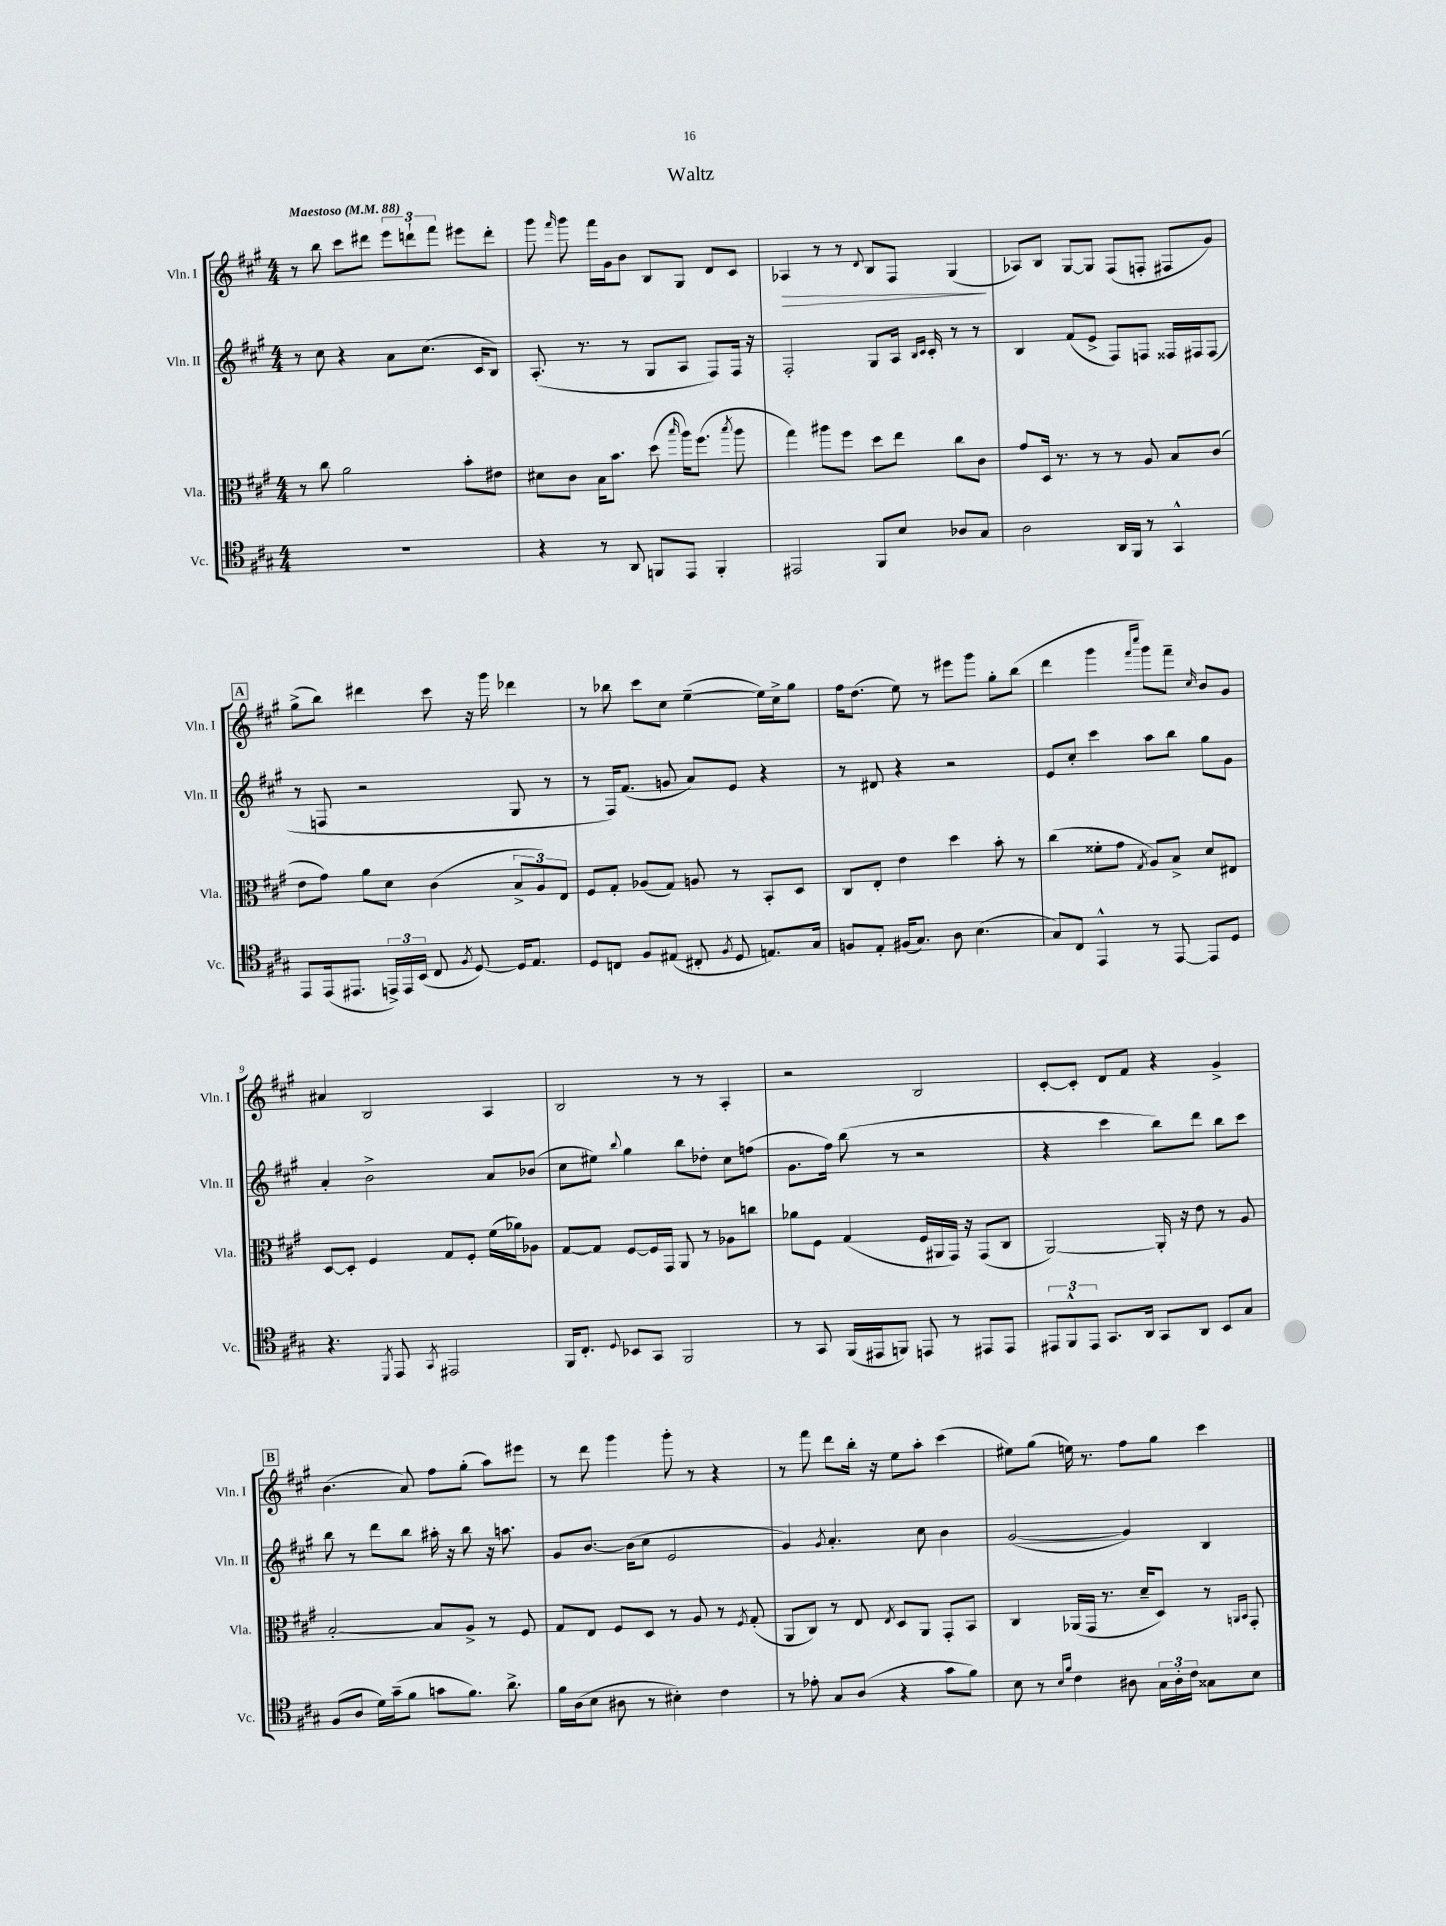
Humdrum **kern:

**kern	**kern	**kern	**kern	**dynam
*part4	*part3	*part2	*part1	*part1
*staff4	*staff3	*staff2	*staff1	*staff1
*I"Vc.	*I"Vla.	*I"Vln. II	*I"Vln. I	*
*I'Vc.	*I'Vla.	*I'Vln. II	*I'Vln. I	*
*clefC4	*clefC3	*clefG2	*clefG2	*
*k[f#c#g#]	*k[f#c#g#]	*k[f#c#g#]	*k[f#c#g#]	*
*M4/4	*M4/4	*M4/4	*M4/4	*
*MM88	*MM88	*MM88	*MM88	*
=1	=1	=1	=1	=1
!	!	!	!LO:TX:a:B:t=Maestoso	!
1r	8r	8r	8r	.
.	8cc#\	8cc#\	8bb\	.
.	2a\	4r	8ccc#\L	.
.	.	.	8ddd#X\J	.
.	.	8a\L	12eee\L	.
.	.	.	12dddn`\	.
.	.	(8.cc#\J	.	.
.	.	.	12fff#\J	.
.	8b'\L	.	8eee#X\L	.
.	.	16c#/KL	.	.
.	8e#X\J	8B/J)	8ddd'\J	.
=2	=2	=2	=2	=2
4r	8d#X\L	(8.A'/	8ggg#\	.
.	.	.	16qqfff#/	.
.	8c#\J	.	8ggg#\	.
.	.	8.r	.	.
8r	16B\KL	.	16fff#\LL	.
.	8.b\J	.	16g#\J	.
8AA/	.	8r	8b\J	.
8FFn/L	(8dd\	8G#/L	8B/L	.
.	16qqbb/	.	.	.
8EE/J	16aa\KL)	8A/J	8G#/J	.
.	(8.ff#\J	.	.	.
4FF'/	.	8F#/L)	8d/L	.
.	8qbb/	.	.	.
.	8aa\	16F#/Jk	8c#/J	.
.	.	16r	.	.
=3	=3	=3	=3	=3
!	!	!	!	!LO:HP:b
2EE#X/	4gg#\)	2F#'/	4A-X/	>
.	8aa#X\L	.	8r	.
.	8ff#\J	.	8r	.
.	.	.	8qqd/	.
8FF#/L	8dd\L	8G#/L	8B/L	.
8B/J	8ee\J	16A/Jk	8F#/J	.
.	.	16qqB/LL	.	.
.	.	16qqc#/JJ	.	.
.	.	16c#'/	.	.
8A-X/L	8cc#\L	8r	(4G#/	.
8G#/J	8c#\J	8r	.	.
.	.	.	.	]
=4	=4	=4	=4	=4
2A\	8g#/L	4B/	8A-X/L)	.
.	16D/Jk	.	8B/J	.
.	8.r	.	.	.
.	.	(8f#/L	[8G#/L	.
.	8r	8e^/J	8G#/J]	.
16AA/LL	8r	8F#/L)	(8F#/L	.
16FF#/JJ	.	.	.	.
8r	8A/	8Fn/J	8Fn'/J	.
4GG#^^/	8B/L	16F##X/LL	8F#X/L	.
.	.	16F#X/J	.	.
.	(8c#/J	(8F#/J	8g#/J)	.
!!LO:LB:g=z
!!LO:REH:place=s1:t=A
=5	=5	=5	=5	=5
8EE/L	8e\L	8r	(8gg#^\L	.
(16EE/k	8g#\J)	8Fn/	8bb\J)	.
8.EE#X/J	.	.	.	.
.	8a\L	2r	4ddd#X\	.
24EEn^/LL)	8d\J	.	.	.
24EE/	.	.	.	.
(24BB/JJ	.	.	.	.
8C#/	(4c#\	.	8ccc#\	.
8qF#/	.	.	.	.
[8D/)	.	.	16r	.
.	.	.	16ggg#\	.
16D/KL]	12B^/L	8G#/	4ddd-X\	.
8.E/J	.	.	.	.
.	12A/)	.	.	.
.	.	8r	.	.
.	12E/J	.	.	.
=6	=6	=6	=6	=6
8D/L	8F#/L	8r	8r	.
8Cn/J	8G#'/J	16F#/KL)	8bb-X\	.
.	.	(8.f#/J	.	.
8F#/L	(8A-X/L	.	8ccc#\L	.
(8E#X/J	8G#/J)	8gn/	8cc#\J	.
8C#X'/	8An/	8a/L)	([4ee~\	.
8qF#/	.	.	.	.
8D/	8r	8e/J	.	.
8.En/L)	8BB'/L	4r	16ee\LL])	.
.	.	.	16cc#^\J	.
.	8D/J	.	8gg#\J	.
16G#/Jk	.	.	.	.
=7	=7	=7	=7	=7
8Fn/L	8C#/L	8r	16ff#\KL	.
.	.	.	(8.dd\J	.
8E'/J	8E'/J	8d#X/	.	.
(16F#X/KL	4e\	4r	8ee\)	.
8.G#/J)	.	.	.	.
.	.	.	8r	.
8A\	4dd\	2r	8eee#X\L	.
(4.B\	.	.	8ggg#\J	.
.	8b'\	.	8gg#'\L	.
.	8r	.	(8bb\J	.
=8	=8	=8	=8	=8
8G#/L)	(4cc#\	8e/L	4ddd\	.
8C#/J	.	8cc#'/J	.	.
4EE^^/	8f##X'\L	4ccc#\	4ggg#\	.
.	8g#\J	.	.	.
.	.	.	16qqfff#/LL	.
.	8qG#/	.	16qqcccc#/JJ	.
8r	8A/L)	8aa\L	8ggg#\L)	.
[8EE/	8B^/J	8bb\J	8fff#~\J	.
.	.	.	16qqcc#/	.
8EE/L]	8d/L	8gg#\L	8b/L	.
8D/J	8E#X/J	8g#\J	8g#/J	.
!!LO:LB:g=z
=9	=9	=9	=9	=9
4.r	[8D/L	4a'/	4a#X/	.
.	8D'/J]	.	.	.
.	4F#/	2b^\	2B/	.
8qDD/	.	.	.	.
8EE/	.	.	.	.
8qGG#/	.	.	.	.
2EE#X/	8G#/L	.	.	.
.	8F#'/J	.	.	.
.	(16f#\LL	8a/L	4A/	.
.	16a-X\J)	.	.	.
.	8A-X\J	(8b-X/J	.	.
=10	=10	=10	=10	=10
16FF#/KL	[8G#/L	8cc#\L	2B/	.
8.C#'/J	.	.	.	.
.	8G#/J]	8ee#X\J)	.	.
8qqD/	.	8qqbb/	.	.
8BB-X/L	[8F#/L	4gg#\	.	.
8GG#/J	16F#/L]	.	.	.
.	16GG#/JJ	.	.	.
2FF#/	8AA/	8bb\L	8r	.
.	8r	8dd-X'\J	8r	.
.	8A-X\L	8cc#\L	4A'/	.
.	8ccn\J	(8ffn\J	.	.
=11	=11	=11	=11	=11
8r	8a-X\L	8.g#\L	2r	.
8GG#/	8F#\J	.	.	.
.	.	16ff#\Jk)	.	.
(16FF#/LL	(4G#/	(8bb\	.	.
16EE#X/J	.	.	.	.
8FFn/J)	.	8r	.	.
8EEn/	16F#/LL	2r	2B/	.
.	16AA#X/	.	.	.
8r	16GG#/JJ)	.	.	.
.	16r	.	.	.
8EE#X/L	(8GG#/L	.	.	.
8EE#/J	8C#/J	.	.	.
=12	=12	=12	=12	=12
12EE#X/L	[2AA/)	4r	[8c#'/L	.
12FF#^^/	.	.	.	.
.	.	.	8c#'/J]	.
12EE#/J	.	.	.	.
8.GG#/L	.	4ccc#\	8d/L	.
.	.	.	8f#/J	.
16AA/Jk	.	.	.	.
8GG#/L	16AA'/]	8bb\L)	4r	.
.	16r	.	.	.
8AA/J	8e\	8ddd\J	.	.
8BB/L	8r	8bb\L	4g#^/	.
8G#/J	8A/	8ccc#\J	.	.
!!LO:LB:g=z
!!LO:REH:place=s1:t=B
=13	=13	=13	=13	=13
(8F#/L	[2B'/	8bb\	(4.b\	.
8A/J	.	8r	.	.
16d\LL)	.	8ddd\L	.	.
(16g#~\J	.	.	.	.
8f#\J	.	8bb\J	8a/)	.
8gn\L	8B/L]	16aa#X'\	8ff#\L	.
.	.	16r	.	.
8.f#\J)	8A^/J	8bb\	(8gg#'\J	.
.	8r	16r	8aa\L)	.
8.a^\	.	8.aan\	.	.
.	8F#/	.	8eee#X\J	.
=14	=14	=14	=14	=14
16f#\LL	8G#/L	8g#/L	8r	.
(16A\J	.	.	.	.
8B\J	8E/J	[8.b/J	8ddd\	.
8A#X\	8F#/L	.	4ggg#\	.
.	.	(16b\KL]	.	.
8r	8D/J	8cc#\J	.	.
4B#X'\)	8r	2e/	8ggg#'\	.
.	8A/	.	8r	.
4c#\	8r	.	4r	.
.	8qF#/	.	.	.
.	(8G#'/	.	.	.
=15	=15	=15	=15	=15
8r	8AA/L	4g#/)	8r	.
8e-X'\	8C#/J)	.	8fff#\	.
.	.	8qg#/	.	.
8G#/L	8r	4.a'/	8ddd\L	.
(8A/J	8E/	.	16bb'\Jk	.
.	.	.	16r	.
.	8qE/	.	.	.
4r	8D/L	.	8ee\L	.
.	8AA/J	8cc#\	8aa'\J	.
8g#\L	8GG#'/L	4b\	(4ccc#\	.
8f#\J)	8BB/J	.	.	.
=16	=16	=16	=16	=16
8B\	4C#/	([2g#/	8ee#X\L)	.
8r	.	.	(8gg#\J	.
16qqB/LL	.	.	.	.
16qqf#/JJ	.	.	.	.
4c#\	(16AA-X/LL	.	16een\)	.
.	16GG#/JJ	.	8.r	.
.	8.r	.	.	.
8A#X\	.	4g#/])	8ff#\L	.
.	16d~/KL	.	.	.
24G#\LL	8D/J)	.	8gg#\J	.
24A#'\	.	.	.	.
24c#\JJ	.	.	.	.
8G##X\L	8r	4B/	4ccc#\	.
.	16qqAAn/LL	.	.	.
.	16qqBB/JJ	.	.	.
8B\J	8GG#'/	.	.	.
==	==	==	==	==
*-	*-	*-	*-	*-
